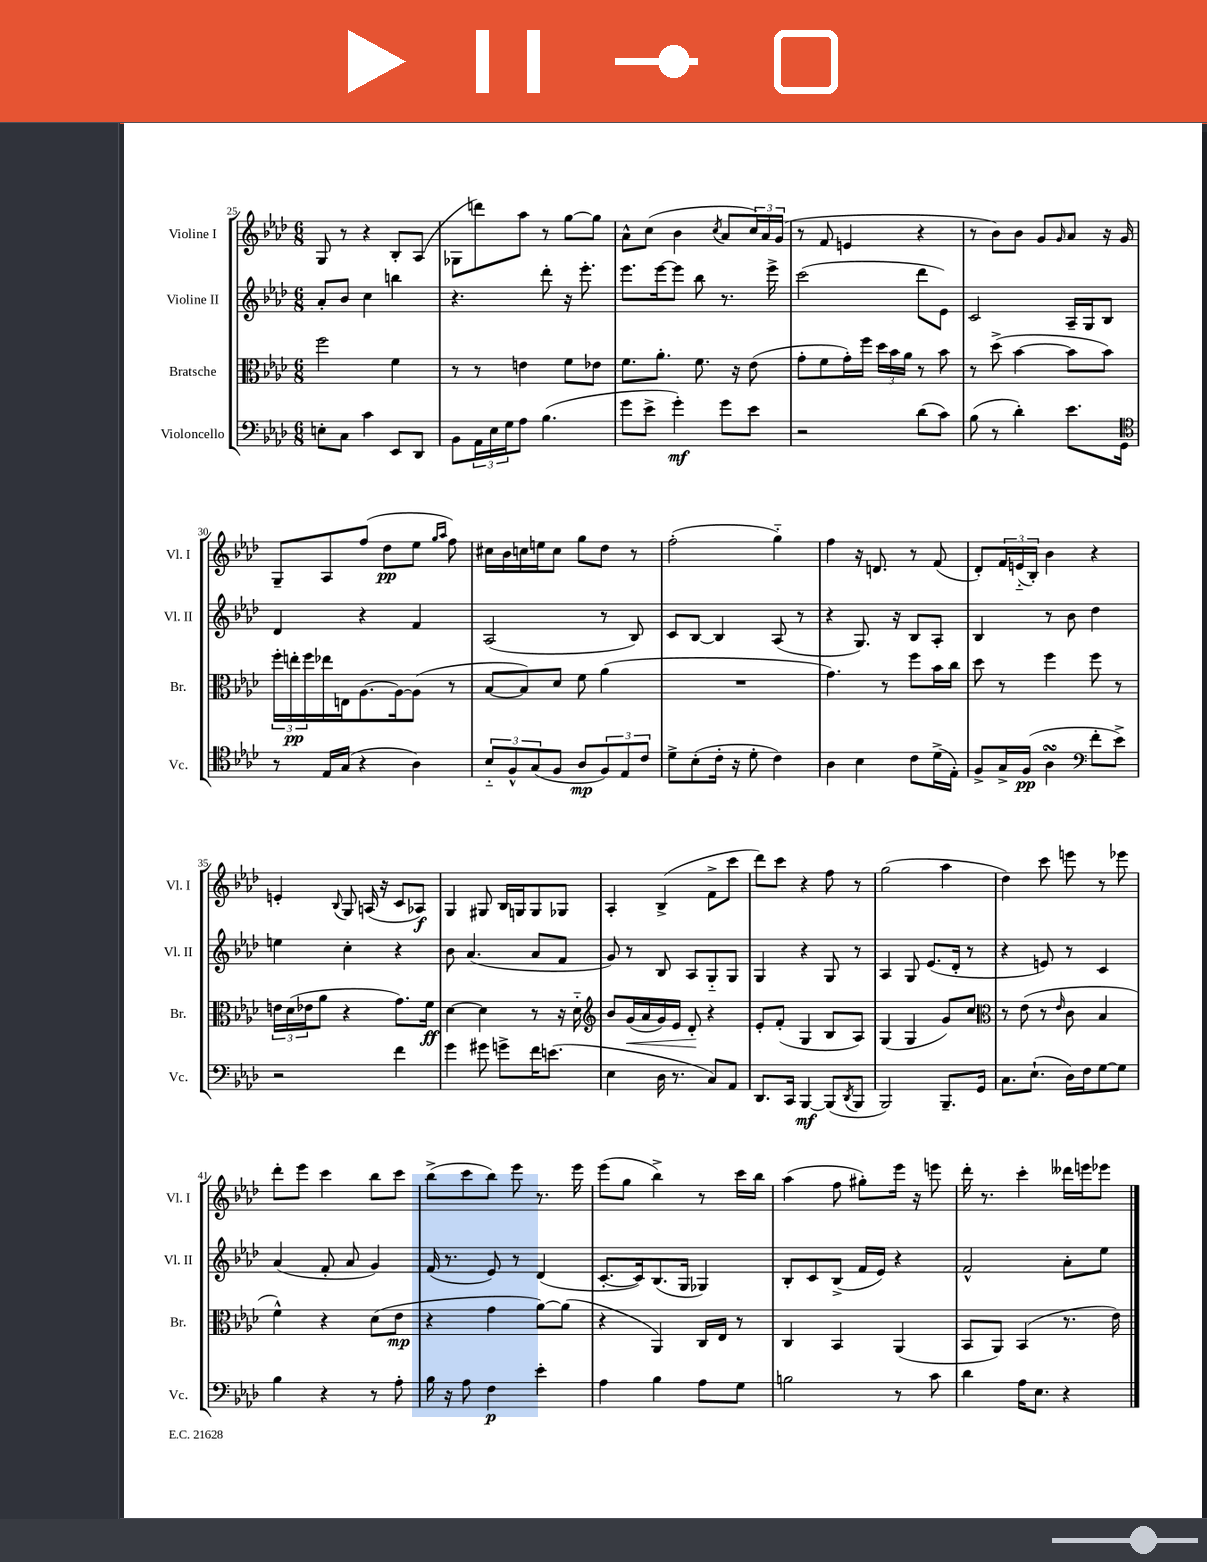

**kern	**dynam	**kern	**dynam	**kern	**kern	**dynam
*part4	*part4	*part3	*part3	*part2	*part1	*part1
*staff4	*staff4	*staff3	*staff3	*staff2	*staff1	*staff1
*I"Violoncello	*	*I"Bratsche	*	*I"Violine II	*I"Violine I	*
*I'Vc.	*	*I'Br.	*	*I'Vl. II	*I'Vl. I	*
*clefF4	*	*clefC3	*	*clefG2	*clefG2	*
*k[b-e-a-d-]	*	*k[b-e-a-d-]	*	*k[b-e-a-d-]	*k[b-e-a-d-]	*
*M6/8	*	*M6/8	*	*M6/8	*M6/8	*
=25	=25	=25	=25	=25	=25	=25
8En'\L	.	2ff\	.	8a-'/L	8G/	.
8C\J	.	.	.	8b-/J	8r	.
4c\	.	.	.	4cc\	4r	.
8EE-/L	.	4f\	.	4bbn\	8B-'/L	.
8DD-/J	.	.	.	.	(8A-/J	.
=26	=26	=26	=26	=26	=26	=26
8BB-\L	.	8r	.	4.r	8G-X\L	.
24AA-\L	.	8r	.	.	8dddn\)	.
24E-\	.	.	.	.	.	.
24G\J	.	.	.	.	.	.
8A-\J	.	4en\	.	.	8aa-\J	.
(4.B-\	.	.	.	8ddd-'\	8r	.
.	.	8f\L	.	16r	[8gg\L	.
.	.	.	.	8.eee-'\	.	.
.	.	8e-X\J	.	.	8gg\J]	.
=27	=27	=27	=27	=27	=27	=27
8g\L	.	8.f\L	.	8.eee-\L	8a-^^\L	.
8e-^\J	.	.	.	.	(8cc\J	.
.	.	8.a-'\J	.	[16eee-\k	.	.
4g'\)	mf	.	.	8eee-\J]	4b-\	.
.	.	8.f\	.	8bb-\	.	.
.	.	.	.	.	8qcc/	.
8g\L	.	.	.	8.r	8a-/L	.
.	.	16r	.	.	.	.
8e-\J	.	(8e-\	.	.	24cc/L)	.
.	.	.	.	.	24a-/	.
.	.	.	.	16eee-^\	.	.
.	.	.	.	.	(24g/JJ	.
=28	=28	=28	=28	=28	=28	=28
2r	.	8g'\L	.	(2ccc\	8r	.
.	.	8f\	.	.	8f/	.
.	.	16g'\L)	.	.	4en/	.
.	.	16ff\JJ	.	.	.	.
.	.	24dd-\LL	.	.	.	.
.	.	24b-\	.	.	.	.
.	.	24a-\JJ	.	.	.	.
(8d-\L	.	8r	.	8ddd-\L	4r	.
8c\J)	.	8b-\	.	8e-\J)	.	.
=29	=29	=29	=29	=29	=29	=29
(8B-\	.	8r	.	2c/	8r	.
8r	.	(8dd-^\	.	.	8b-\L)	.
4d-'\)	.	[4b-\	.	.	8b-\J	.
.	.	.	.	.	8g/L	.
.	.	.	.	.	16qqg/	.
8.e-\L	.	8b-\L]	.	16A-~/LL	8a-/J	.
.	.	.	.	16G/J	.	.
.	.	8b-\J)	.	8B-/J	16r	.
16GG\Jk	.	.	.	.	16g/	.
!!LO:LB:g=z
=30	=30	=30	=30	=30	=30	=30
*clefC4	*	*	*	*	*	*
8r	.	24ff'\LL	.	4d-/	8G~/L	.
.	.	24een'\	pp	.	.	.
.	.	24ff\	.	.	.	.
16E-/LL	.	16ee-X\	.	.	8A-/	.
(16G/JJ	.	16En\J	.	.	.	.
4r	.	[8.A-\	.	4r	(8ff/J	.
.	.	.	.	.	8dd-\L	pp
.	.	16A-\k_	.	.	.	.
4A-\)	.	(8A-\J]	.	4f/	8ee-\J	.
.	.	.	.	.	16qqgg/LL	.
.	.	.	.	.	16qqaa-/JJ	.
.	.	8r	.	.	8ff\)	.
=31	=31	=31	=31	=31	=31	=31
12B-/L	.	[8B-/L	.	(2A-/	16cc#X\LL	.
.	.	.	.	.	16b-\	.
12F^^/	.	.	.	.	.	.
.	.	8B-/])	.	.	16ccn\	.
(12G/	.	.	.	.	.	.
.	.	.	.	.	16een\J	.
8F/J	.	8d-/J	.	.	8cc\J	.
8A-/L	mp	8f\	.	.	8gg\L	.
12F/)	.	(4a-\	.	8r	8dd-\J	.
12E-/	.	.	.	.	.	.
.	.	.	.	8B-/)	8r	.
12c/J	.	.	.	.	.	.
=32	=32	=32	=32	=32	=32	=32
8d-^\L	.	2.r	.	8c/L	(2ff'\	.
(8B-'\	.	.	.	[8B-/J	.	.
16c'\Jk	.	.	.	4B-/]	.	.
16r	.	.	.	.	.	.
8d-'\	.	.	.	.	.	.
4c\)	.	.	.	(8A-/	4gg\)	.
.	.	.	.	8r	.	.
=33	=33	=33	=33	=33	=33	=33
4A-\	.	4.g\)	.	4r	4ff\	.
4B-\	.	.	.	8.G/)	16r	.
.	.	.	.	.	8.dn/	.
.	.	8r	.	.	.	.
.	.	.	.	16r	.	.
8c\L	.	8ff\L	.	8B-/L	8r	.
(16d-^\L	.	16b-\L	.	8A-'/J	(8f/	.
16E-'\JJ)	.	16cc\JJ	.	.	.	.
=34	=34	=34	=34	=34	=34	=34
8F^/L	.	8dd-\	.	4B-/	8d-'/L)	.
16G^/L	.	8r	.	.	24f/L	.
.	.	.	.	.	(24en/	.
(16F/JJ	pp	.	.	.	.	.
.	.	.	.	.	24B-'/JJ)	.
4A-sSSs\	.	4ff\	.	8r	4b-\	.
.	.	.	.	8b-\	.	.
*clefF4	*	*	*	*	*	*
8f'\L	.	8ff\	.	4dd-\	4r	.
8e-^\J)	.	8r	.	.	.	.
!!LO:LB:g=z
=35	=35	=35	=35	=35	=35	=35
2r	.	24en\LL	.	4een\	4en'/	.
.	.	(24d-\	.	.	.	.
.	.	24e-X\J	.	.	.	.
.	.	8a-\J	.	.	.	.
.	.	.	.	.	8qqB-/	.
.	.	4r	.	4cc'\	8G/	.
.	.	.	.	.	(16An/	.
.	.	.	.	.	16r	.
4f\	.	8.g\L)	.	4r	8c/L	.
.	.	.	.	.	8A-X/J)	f
.	.	16f\Jk	ff	.	.	.
=36	=36	=36	=36	=36	=36	=36
4g\	.	[4d-\	.	8b-\	4G/	.
.	.	.	.	(4.a-/	.	.
8g#X\	.	4d-\]	.	.	8G#X/	.
8gn^\L	.	.	.	.	16B-/LL	.
.	.	.	.	.	16Gn/J	.
16f\K	.	8r	.	8a-/L	8G/	.
(8.en\J	.	.	.	.	.	.
.	.	16r	.	8f/J	8G-X/J	.
.	.	16d-\	.	.	.	.
=37	=37	=37	=37	=37	=37	=37
*	*	*clefG2	*	*	*	*
4E-\	.	8b-/L	.	8g/)	4A-'/	.
!	!	!	!LO:HP:b	!	!	!
.	.	(16g/L	<	8r	.	.
.	.	16a-/	.	.	.	.
16D-\	.	16g/)	.	8B-/	(4B-^/	.
8.r	.	16e-/JJ	.	.	.	.
.	.	8d-'/	.	8A-/L	.	.
8C/L)	.	4r	[	8G/	8f^\L	.
8AA-/J	.	.	.	8G/J	8ccc\J	.
=38	=38	=38	=38	=38	=38	=38
8.DD-/L	.	8e-'/L	.	4G/	8ddd-\L)	.
.	.	(8f'/J	.	.	8ccc\J	.
16CC/Jk	.	.	.	.	.	.
[4BBB-/	mf	4G/	.	4r	4r	.
(8BBB-/L]	.	8B-/L	.	8G/	8ff\	.
8qDD-/	.	.	.	.	.	.
8BBB-/J	.	8A-/J)	.	8r	8r	.
=39	=39	=39	=39	=39	=39	=39
2BBB-/)	.	(4G/	.	4A-/	(2gg\	.
.	.	4G/	.	8G/	.	.
.	.	.	.	(8.e-/L	.	.
8.BBB-~/L	.	8g/L)	.	.	4aa-\	.
.	.	.	.	16d-'/Jk	.	.
.	.	8cc/J	.	8r	.	.
16GG/Jk	.	.	.	.	.	.
=40	=40	=40	=40	=40	=40	=40
*	*	*clefC3	*	*	*	*
8.C\L	.	8r	.	4r	4dd-\)	.
.	.	(8e-\	.	.	.	.
(8.E-`\J	.	.	.	.	.	.
.	.	8r	.	8en/)	8ccc\	.
.	.	16qqe-/	.	.	.	.
16D-\LL)	.	8c\	.	8r	8eeen\	.
16F\J	.	.	.	.	.	.
[8G\	.	4B-/	.	4c/	8r	.
8G\J]	.	.	.	.	8eee-X\	.
!!LO:LB:g=z
=41	=41	=41	=41	=41	=41	=41
4B-\	.	4f^^\)	.	(4a-/	8ddd-'\L	.
.	.	.	.	.	8eee-\J	.
4r	.	4r	.	8f'/	4ccc\	.
.	.	.	.	8a-/	.	.
8r	.	(8d-\L	.	4g/)	8bb-\L	.
8A-'\	.	8e-\J	mp	.	8ccc\J	.
=42	=42	=42	=42	=42	=42	=42
16B-\	.	4r	.	(16f/	(8bb-^\L	.
16r	.	.	.	8.r	.	.
8A-\	.	.	.	.	8ccc\	.
4F\	p	4g\	.	8e-/)	8bb-\J)	.
.	.	.	.	8r	8eee-\	.
4e-'\	.	[8a-\L)	.	(4d-/	8.r	.
.	.	(8a-\J]	.	.	.	.
.	.	.	.	.	16eee-\	.
=43	=43	=43	=43	=43	=43	=43
4A-\	.	4r	.	[8.c'/L	(8eee-\L	.
.	.	.	.	.	8gg\J	.
.	.	.	.	16c/k])	.	.
4B-\	.	4AA-/)	.	(8.B-/	4bb-^\)	.
.	.	.	.	16G/Jk	.	.
8A-\L	.	16C/LL	.	4G-X/)	8r	.
.	.	16E-/JJ	.	.	.	.
8G\J	.	8r	.	.	16ccc\LL	.
.	.	.	.	.	16bb-\JJ	.
=44	=44	=44	=44	=44	=44	=44
2Bn\	.	4C/	.	8B-'/L	(4aa-\	.
.	.	.	.	8c/	.	.
.	.	4BB-/	.	(8B-^/J	8ff\	.
.	.	.	.	16f/LL	8gg#X'\L)	.
.	.	.	.	16e-/JJ)	.	.
8r	.	(4AA-/	.	4r	16eee-\Jk	.
.	.	.	.	.	16r	.
8c\	.	.	.	.	8eeen\	.
=45	=45	=45	=45	=45	=45	=45
4d-\	.	8BB-/L	.	2f^^/	16ddd-'\	.
.	.	.	.	.	8.r	.
.	.	8AA-/J)	.	.	.	.
16A-\KL	.	(4BB-/	.	.	4ccc'\	.
8.E-\J	.	.	.	.	.	.
4r	.	8.r	.	8a-'\L	16ddd--X\LL	.
.	.	.	.	.	16eeen\J	.
.	.	.	.	8ee-\J	8eee-X\J	.
.	.	16e-\)	.	.	.	.
==	==	==	==	==	==	==
*-	*-	*-	*-	*-	*-	*-
